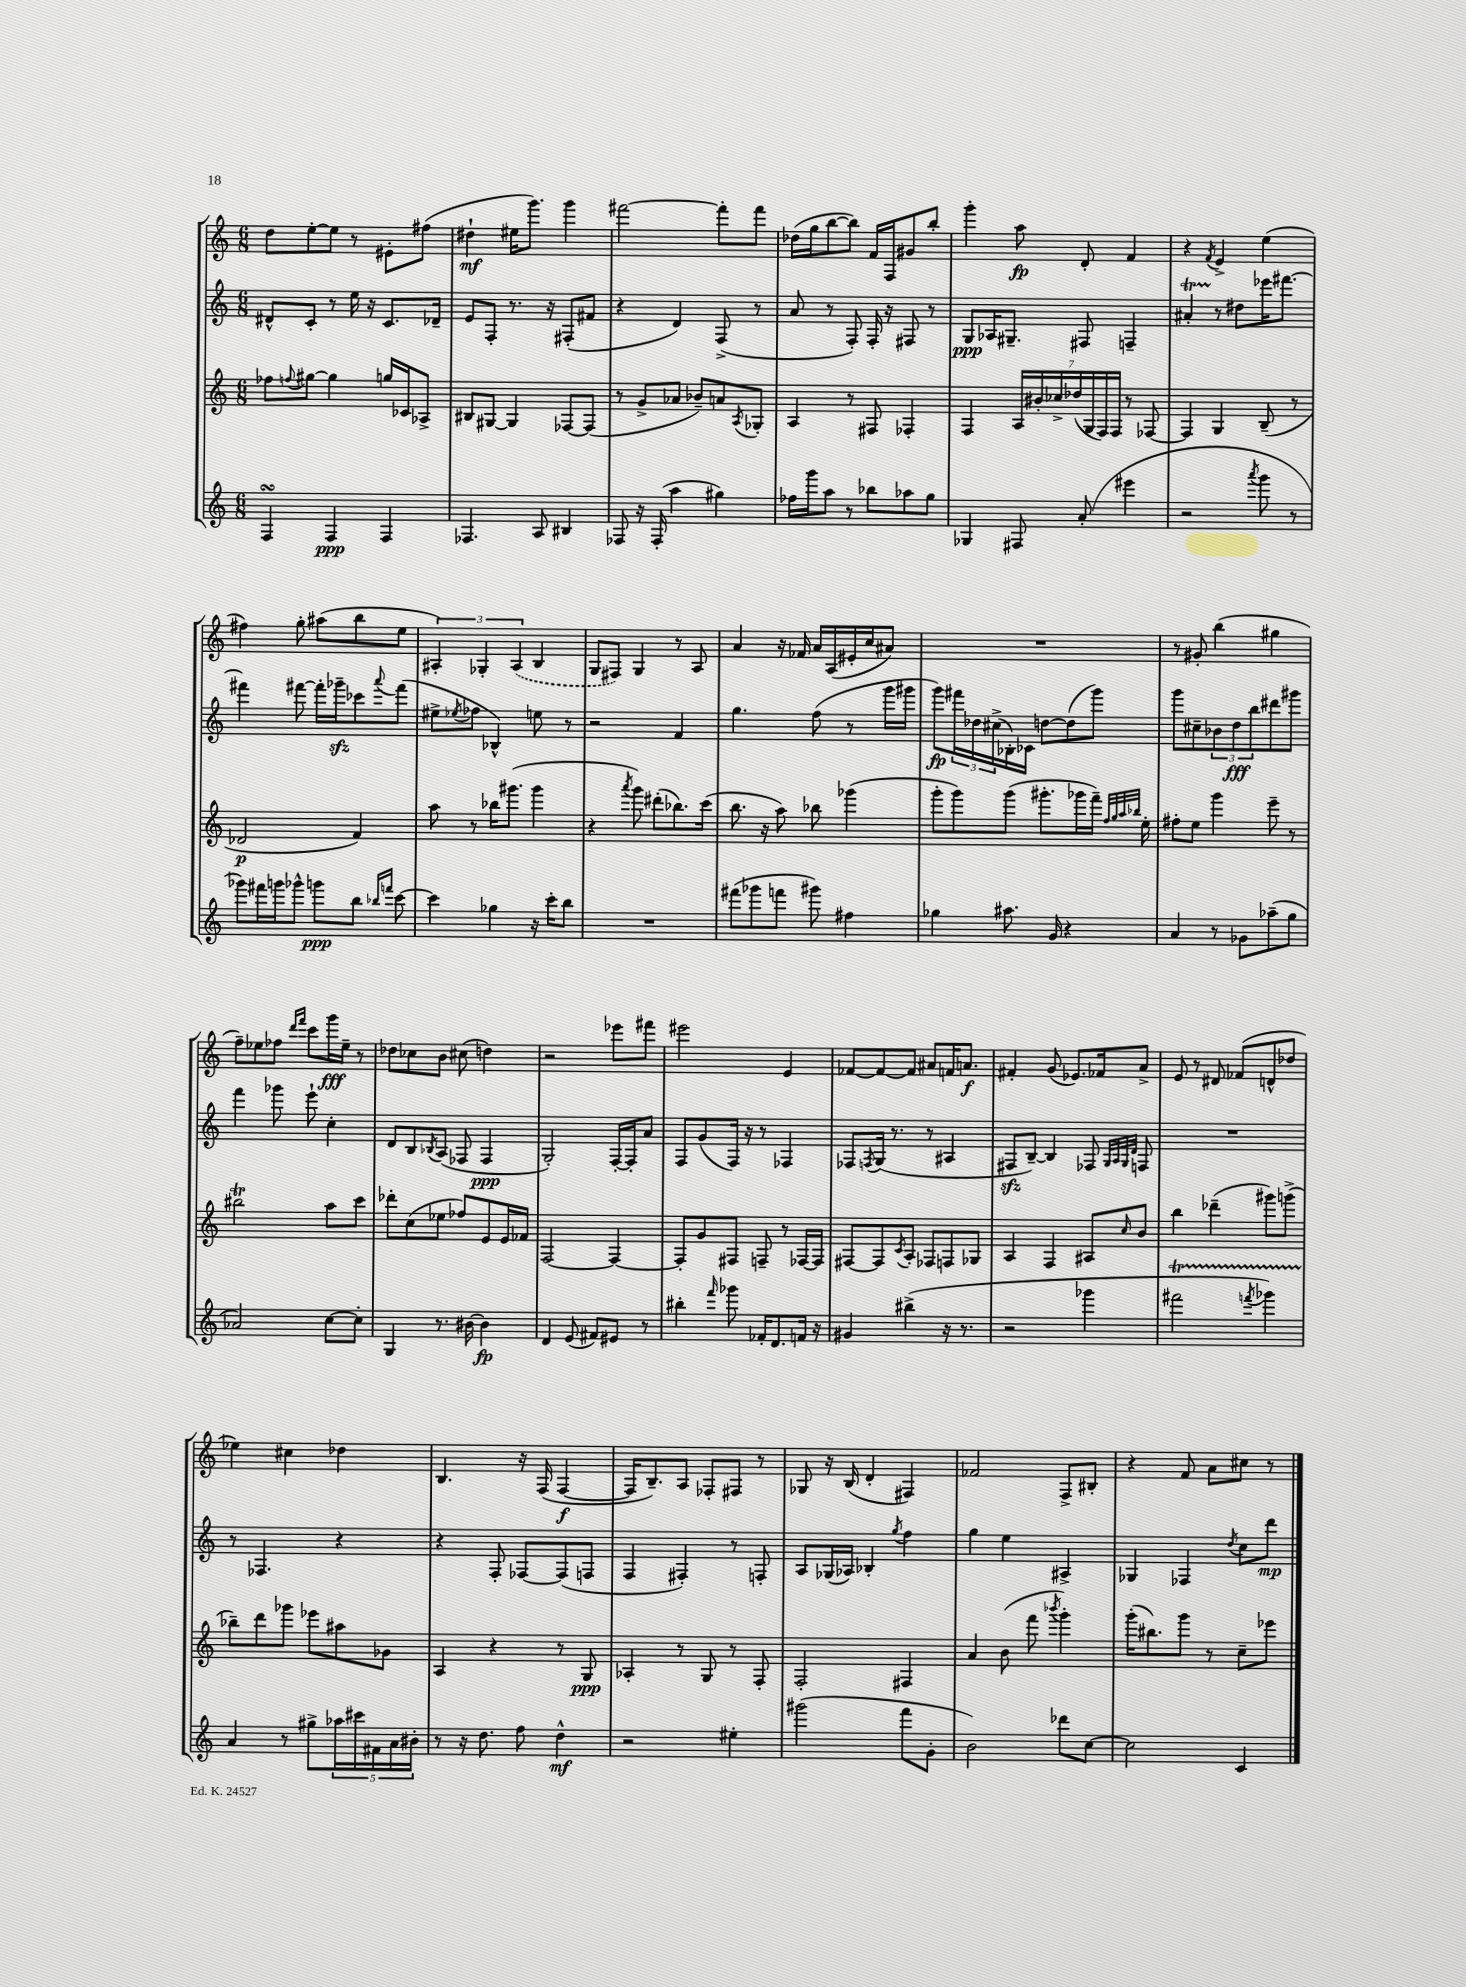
<<
\new StaffGroup <<
\new Staff = "s0" {
    \clef treble \key c \major \numericTimeSignature \time 6/8
    d''8 e''8~-. e''8 r8 eis'8-. fis''8( |
    dis''4-!\mf eis''16 g'''8.) g'''4 |
    fis'''2~ fis'''8-. fis'''8 |
    des''16( g''16 b''8~ b''8) f'16 f16 gis'8 b''8-. |
    g'''4-. a''8\fp d'8-. f'4 |
    r4 \acciaccatura { f'8 } e'4-> e''4( |
    fis''4) g''8-. ais''8( b''8 e''8 |
    \tuplet 3/2 { ais4-.) ges4-. \once \slurDashed ais4( } b4 |
    g8 fis8) g4 r8 a8 |
    a'4 r16 fes'16 a'16 a16( eis'16-. c''16 ais'8) |
    R2. |
    r8 gis'8-. b''4( gis''4 |
    f''8--) ees''8 fes''8 \grace { d'''16 f'''16 } c'''8 g'''16\fff ees''16-- r8 |
    des''8 ces''8 b'8 cis''8( d''4) |
    r2 ees'''8 fis'''8 |
    eis'''2 e'4 |
    fes'8~ fes'8~ fes'8 ais'8 f'16 a'8.\f |
    fis'4-. g'8( ees'8.) fes'16 a'8-> |
    e'8 r8 dis'8 fes'8( d'8-^ des''8 |
    ees''4) cis''4 des''4 |
    b4. r16 f16( f4~\f |
    f16 b8.--) a8 fes8-. fis8 r8 |
    ges8 r16 b16( d'4-. fis4) |
    fes'2 f8-> bis8-. |
    r4 f'8 a'8 cis''8 r8 \bar "|." |
}
\new Staff = "s1" {
    \clef treble \key c \major \numericTimeSignature \time 6/8
    dis'8-^ c'8-. r8 e''16 r16 c'8. des'16-- |
    e'8 f8-. r8. r16 fis8-.( fis'8 |
    r4 d'4) f8->( r8 |
    a'8 r8 f8-.) f16-. r16 fis8 r8 |
    g8\ppp aes16 gis8.-- fis8 f4-- |
    ais'4-.\startTrillSpan r8\stopTrillSpan dis''8 ees'''16 fis'''8.~ |
    fis'''4 fis'''8~ fis'''16-. ges'''16--\sfz ces'''8 \appoggiatura { a'''8 } fis'''8( |
    eis''8-> \acciaccatura { ees''8 } fes''8 bes4-^) e''8 r8 |
    r2 f'4 |
    g''4. f''8( r8 g'''16 gis'''16 |
    g'''8\fp) \tuplet 3/2 { fis'''16 des''16 cis''16->( } bes16-.) ces'16 d''8~ d''8( g'''8) |
    g'''8 cis''8-- \tuplet 3/2 { bes'8 d''8\fff b''8 } dis'''8 gis'''8 |
    f'''4 ges'''8 e'''8-! c''4-. |
    d'8 b8 \acciaccatura { bes8 } a8( fes8 fes4\ppp |
    g2-.) f16~-. f16-. a'8 |
    f8 g'8( f16) r16 r8 fes4 |
    fes8 \acciaccatura { f8 } g16( r8. r8 ais4 |
    fis8\sfz b8~--) b4 fes8 \grace { g32 a32 g32 d'32 } f8 |
    R2. |
    r8 fes4. r4 |
    r4 f8-. fes8~ fes8( f8 |
    f4 fis4-.) r8 f8-. |
    a8 ges16( aes16) bes4-. \acciaccatura { g''8 } f''4 |
    g''4 e''4 ais4-> |
    ges4 fes4 \acciaccatura { d''8 } c''8 d'''8\mp \bar "|." |
}
\new Staff = "s2" {
    \clef treble \key c \major \numericTimeSignature \time 6/8
    fes''8 \appoggiatura { f''8 } gis''8~ gis''4 g''16 ces'16 aes8-> |
    bis8 gis8~ gis4 fes8~ fes8( |
    r8 g'8-> aes'8 bes'8--) a'8 \acciaccatura { a8 } ges8-. |
    a4 r8 fis8 fes4-. |
    f4 \tuplet 7/4 { a16 bis'16-. ces''16-> des''16( g16 f16) f16 } r8 fes8~ |
    fes4 g4 b8--( r8 |
    des'2\p f'4) |
    a''8 r8 bes''16 gis'''8.( gis'''4 |
    r4 \acciaccatura { a'''8 } g'''8) dis'''8-.( bes''8.) c'''16( |
    b''8. r16 a''8) bes''8 ges'''4( |
    g'''8-. g'''8) g'''8( gis'''8.-. ges'''16 f'''16--) \grace { f''32 g''32 a''32 bes''32 } e''16-. |
    fis''8-. e''8 g'''4 e'''8-- r8 |
    bis''2\trill a''8 c'''8 |
    des'''8-. c''8( ees''8 fes''8) e'8 e'16 fes'16 |
    f2~ f4~ |
    f8-. g'8 fis8 f8-- r8 fes16~ fes16 |
    fis8~ fis8 \acciaccatura { c'8 } a8-. fes8 f8 ges8 |
    a4 f4 ais8 \grace { c''16 } b'8 |
    b''4 des'''4--( gis'''8) g'''8->( |
    bes''8--) d'''8 ges'''8 ees'''8 ais''8 ges'8 |
    a4 r4 r8 g8\ppp |
    aes4-. r8 g8 r8 f8-. |
    f2-. fis4 |
    a'4 b'8( f'''8 \acciaccatura { bes'''8 } g'''4-.) |
    g'''16-.( bis''8.) g'''8 r8 c''8-- ees'''8 \bar "|." |
}
\new Staff = "s3" {
    \clef treble \key c \major \numericTimeSignature \time 6/8
    f4\turn f4\ppp f4 |
    fes4. a8 bis4 |
    fes8 r16 fes16-.( a''4 gis''4) |
    fes''16 g'''16 a''8 r8 bes''8 aes''8 g''8 |
    ges4 fis8 a'8-.( eis'''4 |
    r2 \acciaccatura { a'''8 } g'''8 r8 |
    ges'''8) fis'''16 g'''16 ges'''8-^ g'''8\ppp b''8 \grace { bes''16 f'''16 } c'''8~ |
    c'''4 ges''4 r16 c'''16-. b''8 |
    R2. |
    fis'''8( ges'''8 f'''8 gis'''8) fis''4 |
    ges''4 ais''8. g'16 r4 |
    a'4 r8 ges'8 aes''8--( g''8 |
    aes'2) c''8~ c''8-. |
    g4 r8. bis'16~ bis'4\fp |
    d'4 e'8( fis'8) eis'8 r8 |
    bis''4-. \grace { f'''16 } ges'''8 fes'16-. d'8. f'16 r16 |
    gis'4 bis''4->( r16 r8. |
    r2 ges'''4 |
    fis'''2\startTrillSpan \acciaccatura { f'''8 } ges'''4) |
    a'4\stopTrillSpan r8 gis''8-> \tuplet 5/4 { aes''16 cis'''16 fis'16 a'16 bis'16-. } |
    r8 r16 d''8. f''8 d''4-^\mf |
    r2 eis''4-. |
    gis'''2( f'''8 g'8-. |
    b'2) des'''8 c''8~ |
    c''2 c'4 \bar "|." |
}
>>
>>
\layout { \context { \Score \remove "Bar_number_engraver" } }
